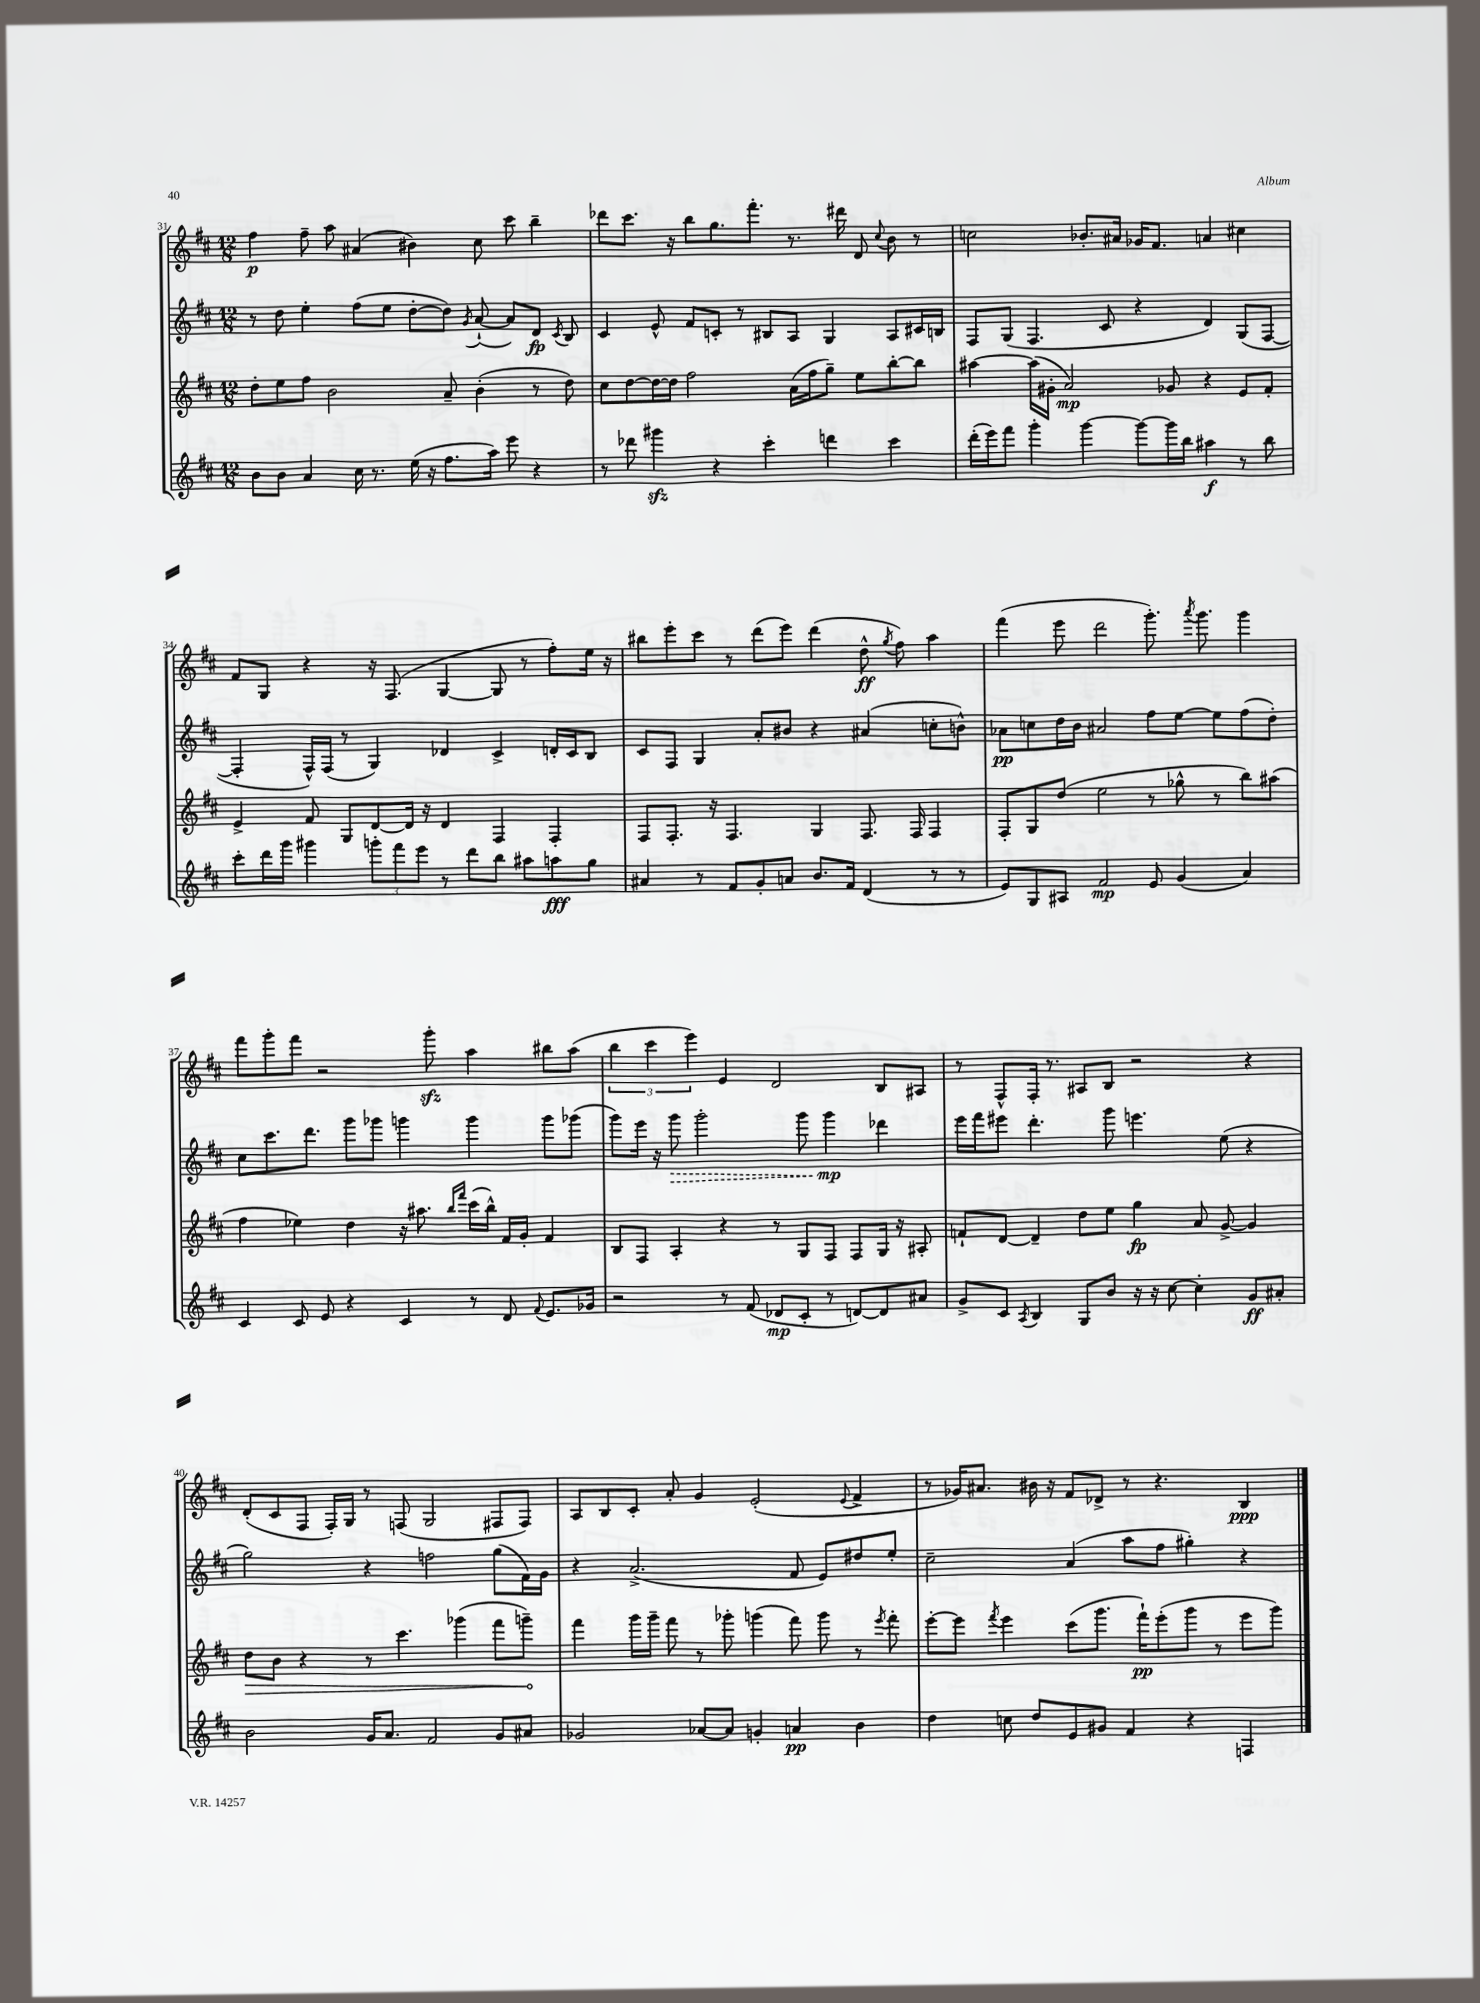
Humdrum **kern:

**kern	**dynam	**kern	**dynam	**kern	**dynam	**kern	**dynam
*part4	*part4	*part3	*part3	*part2	*part2	*part1	*part1
*staff4	*staff4	*staff3	*staff3	*staff2	*staff2	*staff1	*staff1
*clefG2	*	*clefG2	*	*clefG2	*	*clefG2	*
*k[f#c#]	*	*k[f#c#]	*	*k[f#c#]	*	*k[f#c#]	*
*M12/8	*	*M12/8	*	*M12/8	*	*M12/8	*
=31	=31	=31	=31	=31	=31	=31	=31
8b\L	.	8dd'\L	.	8r	.	4ff#\	p
8b\J	.	8ee\	.	8dd\	.	.	.
4a/	.	8ff#\J	.	4ee'\	.	8ff#~\	.
.	.	2b\	.	.	.	8aa\	.
16cc#\	.	.	.	(8ff#\L	.	(4a#X/	.
8.r	.	.	.	.	.	.	.
.	.	.	.	8ee\J	.	.	.
(16ee\	.	.	.	[8dd'\L	.	4b#X\)	.
16r	.	.	.	.	.	.	.
8.ff#\L	.	8a~/	.	8dd\J])	.	.	.
.	.	.	.	8qg/	.	.	.
.	.	(4b'\	.	([8a`/	.	8cc#\	.
16aa\Jk)	.	.	.	.	.	.	.
8eee\	.	.	.	8a/L])	.	8ccc#\	.
4r	.	8r	.	8d/J	fp	4bb~\	.
.	.	.	.	8qc#/	.	.	.
.	.	8dd\)	.	8B/	.	.	.
=32	=32	=32	=32	=32	=32	=32	=32
8r	.	8cc#\L	.	4c#/	.	8ddd-X\L	.
8ddd-X\	.	[8dd\	.	.	.	8.ccc#\J	.
4ggg#Xzz\	.	16dd\L_	.	8e^^/	.	.	.
.	.	16dd\JJ]	.	.	.	16r	.
.	.	2ff#\	.	8f#/L	.	8bb\L	.
4r	.	.	.	8cn'/J	.	8.gg\	.
.	.	.	.	8r	.	.	.
.	.	.	.	.	.	8.fff#'\J	.
4ccc#'\	.	.	.	8B#X/L	.	.	.
.	.	(16a\LL	.	8A/J	.	8.r	.
.	.	16ff#\J	.	.	.	.	.
4dddn\	.	8gg~\J)	.	4G/	.	.	.
.	.	.	.	.	.	16ddd#X\	.
.	.	8ee\L	.	.	.	8d/	.
.	.	.	.	.	.	8qqcc#/	.
4ccc#\	.	[8bb'\	.	8A/L	.	8b\	.
.	.	8bb\J]	.	16c#X/L	.	8r	.
.	.	.	.	16Bn/JJ	.	.	.
=33	=33	=33	=33	=33	=33	=33	=33
(16ddd'\LL	.	[4aa#X\	.	8F#/L	.	2ccn\	.
16eee\J)	.	.	.	.	.	.	.
8fff#\J	.	.	.	(8G/J	.	.	.
4ggg'\	.	(16aa#\LL]	.	4.F#/	.	.	.
.	.	16g#X'\JJ	.	.	.	.	.
.	.	2a/)	mp	.	.	.	.
[4ggg\	.	.	.	.	.	8.b-X'/L	.
.	.	.	.	8c#/	.	.	.
.	.	.	.	.	.	16a#X/Jk	.
8ggg\L_	.	.	.	4r	.	16g-X/KL	.
.	.	.	.	.	.	8.f#/J	.
16ggg\L]	.	8g-X/	.	.	.	.	.
16bb\JJ	.	.	.	.	.	.	.
4aa#X\	f	4r	.	4d/)	.	4an/	.
8r	.	8e/L	.	(8G/L	.	4cc#X\	.
8bb\	.	8f#'/J	.	[8F#/J	.	.	.
!!LO:LB:g=z
=34	=34	=34	=34	=34	=34	=34	=34
8ccc#'\L	.	4e^/	.	4F#'/]	.	8f#/L	.
16ddd\L	.	.	.	.	.	8G/J	.
16ggg\JJ	.	.	.	.	.	.	.
4ggg#X\	.	8f#/	.	16F#^^/LL)	.	4r	.
.	.	.	.	(16F#/JJ	.	.	.
.	.	8G/L	.	8r	.	.	.
12gggn'\L	.	[8d/	.	4G/)	.	16r	.
.	.	.	.	.	.	(8.F#/	.
12fff#\	.	.	.	.	.	.	.
.	.	16d/Jk]	.	.	.	.	.
12eee\J	.	.	.	.	.	.	.
.	.	16r	.	.	.	.	.
8r	.	4d/	.	4d-X/	.	[4G/	.
8ddd\L	.	.	.	.	.	.	.
8bb\J	.	4F#/	.	4c#^/	.	8G/]	.
8aa#X\L	.	.	.	.	.	8r	.
8aan\	fff	4F#'/	.	16dn'/LL	.	8ff#'\L)	.
.	.	.	.	16c#/J	.	.	.
8gg\J	.	.	.	8B/J	.	16ee\Jk	.
.	.	.	.	.	.	16r	.
=35	=35	=35	=35	=35	=35	=35	=35
4a#X/	.	8F#/L	.	8c#/L	.	8bb#X\L	.
.	.	8.F#'/J	.	8F#/J	.	8eee'\	.
8r	.	.	.	4G/	.	8ccc#\J	.
.	.	16r	.	.	.	.	.
8f#/L	.	4.F#/	.	.	.	8r	.
8g'/	.	.	.	8a'/L	.	(8ddd\L	.
8an/J	.	.	.	8b#X/J	.	8eee\J)	.
8.b/L	.	4G/	.	4r	.	(4ddd\	.
16f#/Jk	.	.	.	.	.	.	.
(4d/	.	8.F#/	.	(4a#X/	.	8dd^^\	ff
.	.	.	.	.	.	8qgg/	.
.	.	.	.	.	.	8ff#\)	.
.	.	16F#/	.	.	.	.	.
8r	.	4F#/	.	8ccn'\L	.	4aa\	.
8r	.	.	.	8bn^^\J)	.	.	.
=36	=36	=36	=36	=36	=36	=36	=36
8e/L)	.	8F#'/L	.	8a-X\L	pp	(4fff#\	.
8G/	.	8G/	.	8ccn\	.	.	.
8A#X/J	.	(8dd/J	.	16dd\L	.	8eee\	.
.	.	.	.	16b\JJ	.	.	.
2f#/	mp	2ee\	.	2a#X/	.	2ddd\	.
8e/	.	8r	.	8ff#\L	.	8.ggg'\)	.
(4g/	.	8gg-X^^\	.	[8ee\J	.	.	.
.	.	.	.	.	.	8qaaa/	.
.	.	.	.	.	.	8.ggg\	.
.	.	8r	.	8ee\L]	.	.	.
4a/)	.	8bb\L)	.	(8ff#\	.	4ggg\	.
.	.	(8aa#X\J	.	8dd'\J)	.	.	.
!!LO:LB:g=z
=37	=37	=37	=37	=37	=37	=37	=37
4c#/	.	4ff#\	.	8cc#\L	.	8fff#\L	.
.	.	.	.	8.ccc#\	.	8ggg'\	.
8c#/	.	4ee-X\)	.	.	.	8fff#\J	.
.	.	.	.	8.ddd\J	.	.	.
8e/	.	.	.	.	.	2r	.
4r	.	4dd\	.	8ggg\L	.	.	.
.	.	.	.	8ggg-X\J	.	.	.
4c#/	.	16r	.	4gggn\	.	.	.
.	.	8.aa#X\	.	.	.	.	.
.	.	.	.	.	.	8gggzz'\	.
.	.	16qqbb/LL	.	.	.	.	.
.	.	16qqfff#/JJ	.	.	.	.	.
8r	.	(16ccc#\LL	.	4ggg\	.	4aa\	.
.	.	16bb^^\JJ)	.	.	.	.	.
8d/	.	16f#/LL	.	.	.	.	.
.	.	16g'/JJ	.	.	.	.	.
8qqf#/	.	.	.	.	.	.	.
8.e/L	.	4f#/	.	8ggg\L	.	8bb#X\L	.
.	.	.	.	(8ggg-X\J	.	(8aa\J	.
16g-X/Jk	.	.	.	.	.	.	.
=38	=38	=38	=38	=38	=38	=38	=38
2r	.	8B/L	.	8ggg\L)	.	6bb\	.
.	.	8F#/J	.	16eee\Jk	.	.	.
.	.	.	.	.	.	6ccc#\	.
.	.	.	.	16r	.	.	.
!	!	!	!	!	!LO:HP:b	!	!
.	.	4A'/	.	8ggg\	>	.	.
.	.	.	.	.	.	6eee\)	.
.	.	.	.	2ggg'\	.	.	.
8r	.	4r	.	.	.	4e/	.
(8f#/	.	.	.	.	.	.	.
8d-X/L	mp	8r	.	.	.	2d/	.
8c#'/J	.	8G/L	.	8ggg\	.	.	.
8r	.	8F#/J	.	4ggg\	mp	.	.
[8dn/L)	.	8F#/L	.	.	.	.	.
8d/]	.	16G/Jk	.	4ddd-X\	]	8B/L	.
.	.	16r	.	.	.	.	.
8a#X/J	.	8A#X'/	.	.	.	8A#X/J	.
=39	=39	=39	=39	=39	=39	=39	=39
8g^/L	.	8fn`/L	.	16eee\LL	.	8r	.
.	.	.	.	16fff#\J	.	.	.
8c#/J	.	[8d/J	.	8eee#X\J	.	8F#^^/L	.
8qA/	.	.	.	.	.	.	.
4B/	.	4d~/]	.	4.ddd'\	.	16F#'/Jk	.
.	.	.	.	.	.	8.r	.
8G/L	.	8dd\L	.	.	.	8A#X/L	.
8b/J	.	8ee\J	.	8ggg\	.	8B/J	.
16r	.	4gg\	fp	4.eeen\	.	2r	.
16r	.	.	.	.	.	.	.
[8cc#\	.	.	.	.	.	.	.
4cc#'\]	.	8a/	.	.	.	.	.
.	.	[8g^/	.	(8ee\	.	.	.
8g/L	ff	4g/]	.	4r	.	4r	.
8a#X'/J	.	.	.	.	.	.	.
!!LO:LB:g=z
=40	=40	=40	=40	=40	=40	=40	=40
!	!	!	!LO:HP:b	!	!	!	!
2b\	.	8dd\L	>	2gg\)	.	(8d'/L	.
.	.	8b\J	.	.	.	8c#/	.
.	.	4r	.	.	.	8F#/J	.
.	.	.	.	.	.	16F#'/LL)	.
.	.	.	.	.	.	16G/JJ	.
16g/KL	.	8r	.	4r	.	8r	.
8.a/J	.	.	.	.	.	.	.
.	.	4.ccc#\	.	.	.	(8Fn/	.
2f#/	.	.	.	2ffn\	.	2G/	.
.	.	(4ggg-X\	.	.	.	.	.
8g/L	.	8fff#\L	.	(8gg\L	.	8F#X/L	.
8a#X/J	.	8gggn~\J)	.	16f#\L)	.	8F#/J)	.
.	.	.	.	16g\JJ	.	.	.
.	.	.	]	.	.	.	.
=41	=41	=41	=41	=41	=41	=41	=41
2g-X/	.	4fff#\	.	4r	.	8A/L	.
.	.	.	.	.	.	8B/	.
.	.	16ggg\LL	.	(2.a^/	.	8c#'/J	.
.	.	16ggg~\JJ	.	.	.	.	.
.	.	8fff#\	.	.	.	8a'/	.
[8a-X/L	.	8r	.	.	.	4g/	.
8a-/J]	.	8ggg-X'\	.	.	.	.	.
4gn'/	.	(4gggn\	.	.	.	(2e'/	.
4an/	pp	8fff#\)	.	8f#/	.	.	.
.	.	8ggg\	.	8e/L)	.	.	.
.	.	.	.	.	.	8qqe/	.
4b\	.	8r	.	8dd#X/	.	4f#^/	.
.	.	8qeee/	.	.	.	.	.
.	.	8fff#'\	.	8ee'/J	.	.	.
=42	=42	=42	=42	=42	=42	=42	=42
4dd\	.	[8eee'\L	.	2cc#~\	.	8r	.
.	.	8eee\J]	.	.	.	16g-X/KL)	.
.	.	.	.	.	.	8.a#X/J	.
.	.	8qfff#/	.	.	.	.	.
8ccn\	.	4eee\	.	.	.	.	.
8dd/L	.	.	.	.	.	16b#X\	.
.	.	.	.	.	.	16r	.
8e/	.	(8ccc#\L	.	(4a/	.	8f#/L	.
8g#X/J	.	8.ggg\J	.	.	.	8d-X^/J	.
4f#/	.	.	.	8aa\L	.	8r	.
.	.	16fff#`\KL)	pp	.	.	.	.
.	.	(8eee'\	.	8ff#\J	.	4.r	.
4r	.	8ggg\J	.	4gg#X'\)	.	.	.
.	.	8r	.	.	.	.	.
4Fn/	.	8eee\L	.	4r	.	4B/	ppp
.	.	8ggg\J)	.	.	.	.	.
==	==	==	==	==	==	==	==
*-	*-	*-	*-	*-	*-	*-	*-
